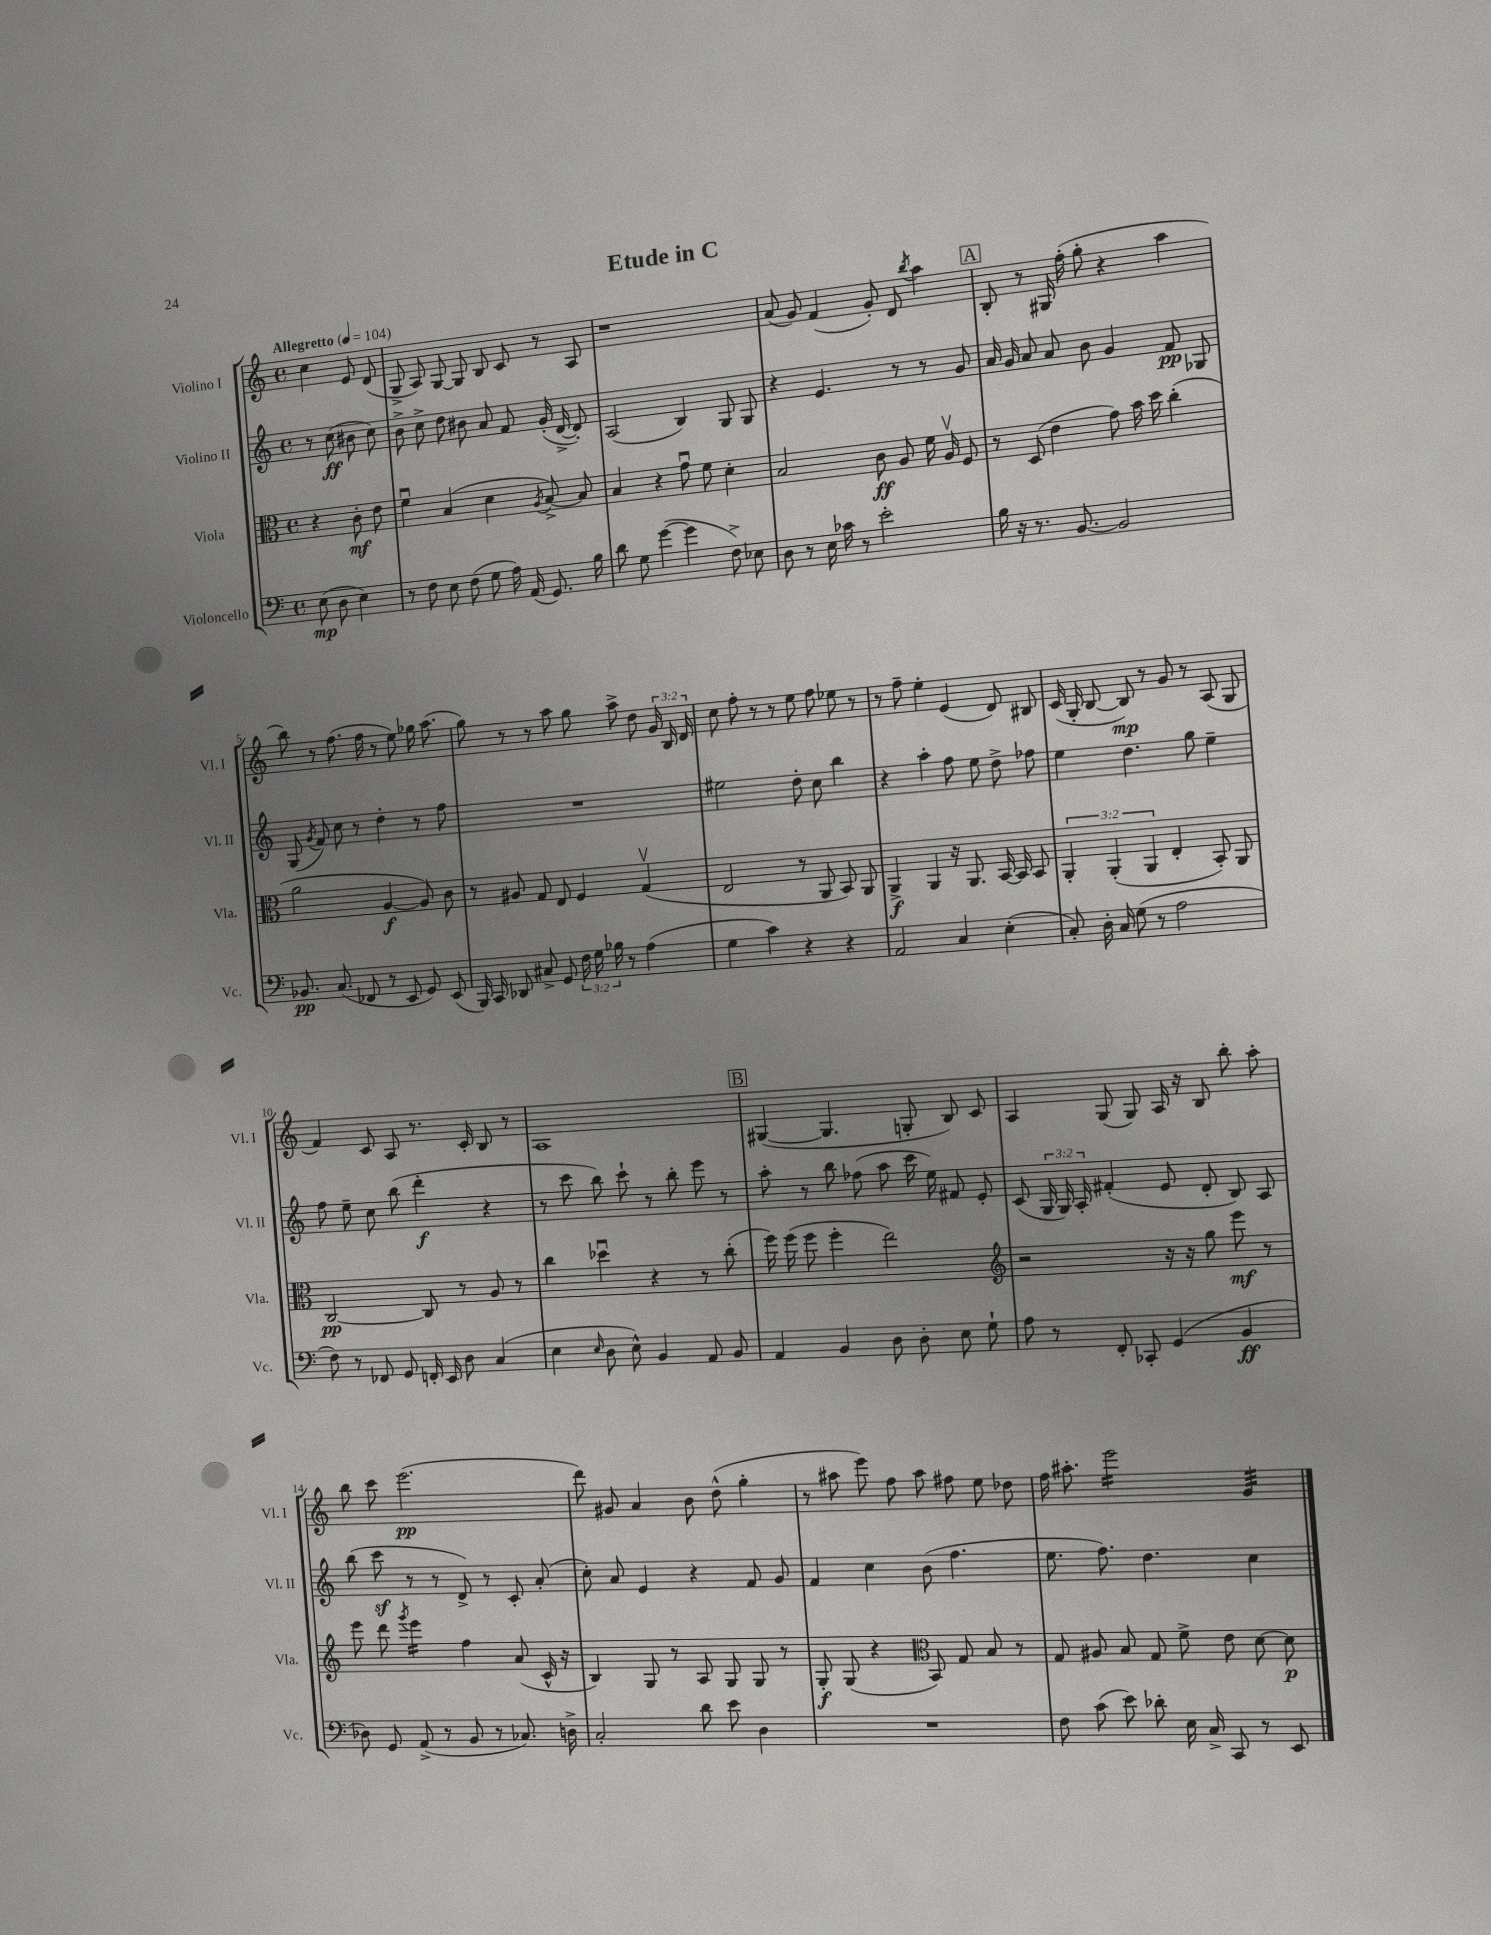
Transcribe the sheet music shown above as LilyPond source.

\header { title = "Etude in C" }
<<
\new StaffGroup <<
\new Staff = "s0" \with { instrumentName = "Violino I" shortInstrumentName = "Vl. I" } {
    \clef treble \key c \major \defaultTimeSignature \time 4/4 \override Staff.TupletNumber.text = #tuplet-number::calc-fraction-text \partial 2 \tempo "Allegretto" 4 = 104
    \autoBeamOff c''4 e'8 d'8( |
    g8-> a8) g8~ g8 b8 c'8 r8 a8 |
    r1 |
    a'8( g'8) f'4( g'8-.) d'8 \acciaccatura { b''8 } a''4 |
    \mark \markup { \box "A" } b8-. r8 gis16 f''16-.( g''8-. r4 a''4 |
    b''8) r8 f''8.( f''16 r8 e''8) ges''16 a''8.( |
    g''8) r8 r8 a''8 g''8 a''8-> d''8 \tuplet 3/2 { g'16 b16 d'16 } |
    c''8 f''8-. r8 r8 e''8 f''8 ees''8 r8 |
    r8 f''8-- e''4-. e'4( d'8) bis8 |
    c'16( g16-. b8~ b8\mp) r8 g'8 r8 a8( g8 |
    f'4) c'8 a8 r8. c'16-. b8 r8 |
    a1 |
    \mark \markup { \box "B" } gis4~( gis4. g8-. b8) c'8 |
    a4 g8( g8) a16 r16 b8 b''8-. a''8-. |
    b''8 c'''8 e'''2.\pp( |
    d'''8) gis'8 a'4 b'8 d''8-^( g''4-. |
    r8 ais''8 e'''8) f''8 ais''8 fis''8 e''8 des''8 |
    f''16 ais''8.-. e'''2:16 g'4:32 \bar "|." |
}
\new Staff = "s1" \with { instrumentName = "Violino II" shortInstrumentName = "Vl. II" } {
    \clef treble \key c \major \defaultTimeSignature \time 4/4 \override Staff.TupletNumber.text = #tuplet-number::calc-fraction-text \partial 2
    \autoBeamOff r8 c''8\ff( bis'8 c''8) |
    b'8-> c''8-> d''8 bis'8 a'8 f'8 g'16-.( d'16~-> d'8-.) |
    a2( b4) g8 g8 |
    r4 e'4. r8 r8 g'8 |
    \mark \markup { \box "A" } a'16 g'16 a'8 a'8 b'8 g'4 f'8\pp ges8 |
    g8( \acciaccatura { g'8 } f'8) c''8 r8 d''4-. r8 f''8 |
    R1 |
    eis''2 d''8-. c''8 b''4 |
    r4 a''4-. f''8 e''8 d''8-> fes''8 |
    e''4 d''4. g''8 e''4-- |
    f''8 e''8-- c''8 b''8( d'''4-.\f r4 |
    r8 c'''8 b''8) c'''8-! r8 b''8-. e'''8 r8 |
    \mark \markup { \box "B" } a''8-. r8 b''8 fes''8( a''8 c'''16 e''16) fis'8 e'8-. |
    c'8( \tuplet 3/2 { g16 g16) a16-. } fis'4-.( e'8 d'8-. b8) a8 |
    b''8( c'''8\sf r8 r8 d'8->) r8 c'8-. a'8-.( |
    c''8-.) a'8 e'4 r4 f'8 g'8 |
    f'4 c''4 b'8( f''4. |
    e''8. f''8.) d''4. c''4 \bar "|." |
}
\new Staff = "s2" \with { instrumentName = "Viola" shortInstrumentName = "Vla." } {
    \clef alto \key c \major \defaultTimeSignature \time 4/4 \override Staff.TupletNumber.text = #tuplet-number::calc-fraction-text \partial 2
    \autoBeamOff r4 c'8-.\mf e'8 |
    f'4\downbow b4( d'4 \acciaccatura { a8 } b8~->) b8 |
    b4 r4 g'8\downbow f'8 d'4-. |
    b2 c'8\ff a8 f'16 a16\upbow f8 |
    \mark \markup { \box "A" } r8 d8( e'4 g'8) b'16 d''16 c''4-.( |
    a'2 a4~\f a8) c'8 |
    r8 ais8 g8 e8 f4 g4\upbow( |
    e2 r8 a,8 b,8) a,8 |
    a,4->\f a,4 r16 a,8. b,16~ b,16 b,8 |
    \tuplet 3/2 { a,4-. a,4-.( a,4 } e4-. b,8-.) a,8 |
    c2~\pp c8 r8 a8 r8 |
    c''4 des''4\downbow r4 r8 c''8-.( |
    \mark \markup { \box "B" } f''16) f''16( f''8 f''4-. e''2) |
    \clef treble r2 r16 r16 g''8 e'''8\mf r8 |
    e'''8 d'''8 \acciaccatura { g'''8 } e'''4:16 f''4 a'8( c'16-^ r16 |
    b4) g8 r8 a8 g8 g8 r8 |
    g8-.\f g8( r4 \clef alto b,8) g8 b8 r8 |
    g8 ais8 b8 g8 f'8-> e'8 d'8~ d'8\p \bar "|." |
}
\new Staff = "s3" \with { instrumentName = "Violoncello" shortInstrumentName = "Vc." } {
    \clef bass \key c \major \defaultTimeSignature \time 4/4 \override Staff.TupletNumber.text = #tuplet-number::calc-fraction-text \partial 2
    \autoBeamOff e8\mp( d8 e4) |
    r8 f8 e8 f8( g8 a16) a,16( g,8.) b16 |
    d'8 g8 g'4~( g'4 f8->) ees8 |
    d8 r8 e16 ces'16 r8 e'2-. |
    \mark \markup { \box "A" } b16 r16 r8. b,8.~ b,2 |
    bes,8.\pp c8.( fes,8 r8 e,8 g,8) e,8( |
    b,,16) c,16 des,8 cis8-> g,8 \tuplet 3/2 { f16 g16 bes16 } r8 a4( |
    g4 c'4) r4 r4 |
    a,2 c4 e4-.( |
    c8-.) d16-. c16 g8( r8 a2 |
    f8) r8 fes,8 g,8 f,16-. e,16 d8 c4( |
    e4 \grace { e16 } d8 e8-^) b,4 a,8 b,8 |
    \mark \markup { \box "B" } a,4 b,4 d8 d8-. e8 g8-! |
    a8 r8 f,8-. ces,8-. g,4( b,4\ff |
    des8) g,8 a,8->( r8 b,8 r8 ces8.) d16-> |
    c2-. d'8 e'8 d4 |
    R1 |
    f8 c'8( e'8) des'8-. e16 c16-> c,8 r8 e,8 \bar "|." |
}
>>
>>
